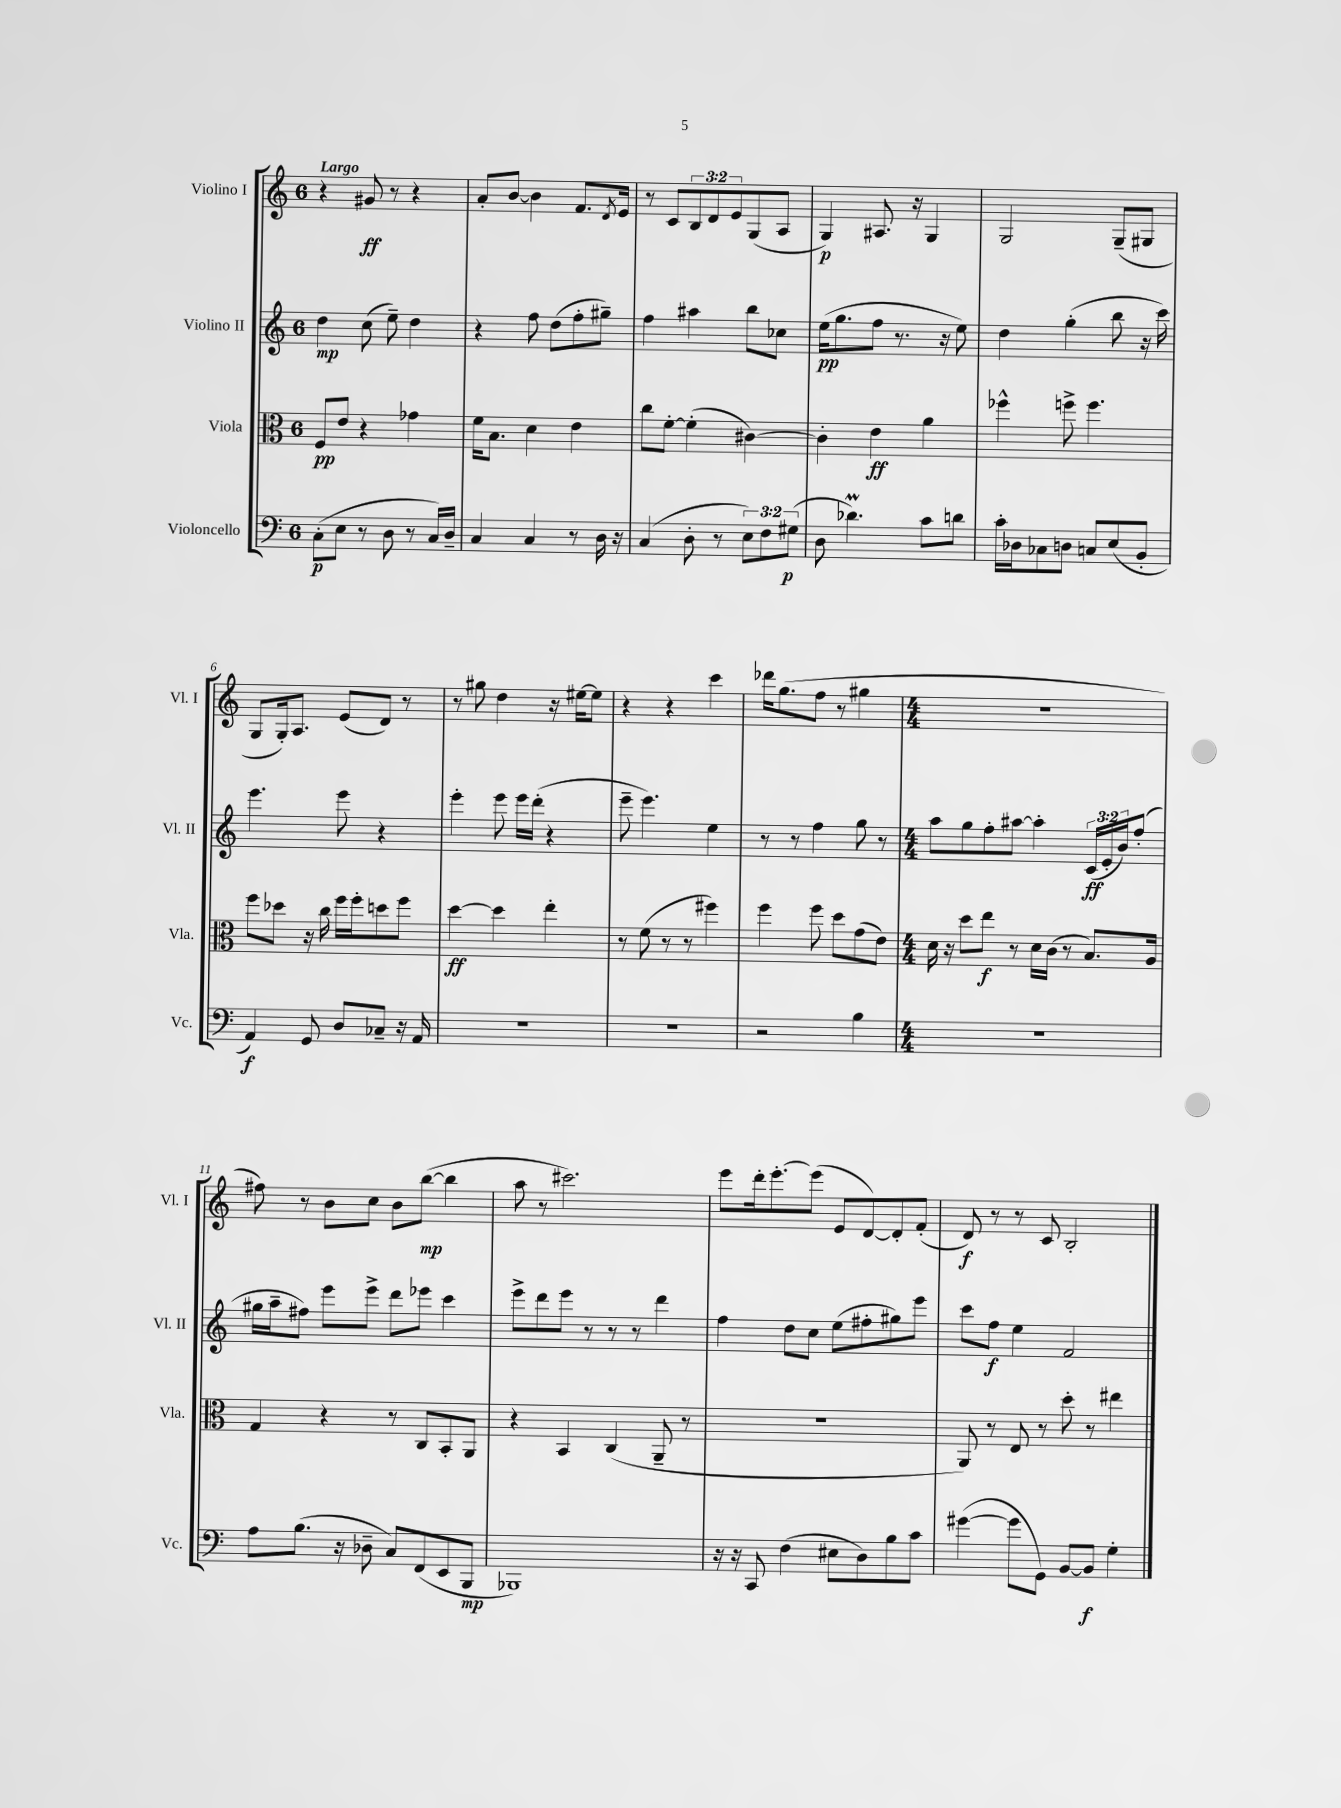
<<
\new StaffGroup <<
\new Staff = "s0" \with { instrumentName = "Violino I" shortInstrumentName = "Vl. I" } {
    \clef treble \key c \major \once \override Staff.TimeSignature.style = #'single-digit \time 6/8 \override Staff.TupletNumber.text = #tuplet-number::calc-fraction-text \tempo "Largo"
    r4 gis'8\ff r8 r4 |
    a'8-. b'8~ b'4 f'8. \acciaccatura { d'8 } e'16 |
    r8 c'8 \tuplet 3/2 { b8 d'8 e'8 } g8( a8 |
    g4\p) ais8. r16 g4 |
    g2 g8--( gis8 |
    g8 g16-.) a8. e'8( d'8) r8 |
    r8 gis''8 d''4 r16 eis''16~ eis''8 |
    r4 r4 c'''4 |
    des'''16 g''8.( f''8 r8 gis''4 |
    \numericTimeSignature \time 4/4 R1 |
    fis''8) r8 b'8 c''8 b'8 b''8~\mp( b''4 |
    a''8 r8 cis'''2.) |
    e'''8 d'''16-. e'''8.~-. e'''8( e'8 d'8~) d'8-. f'8-.( |
    d'8\f) r8 r8 c'8 b2-. \bar "|." |
}
\new Staff = "s1" \with { instrumentName = "Violino II" shortInstrumentName = "Vl. II" } {
    \clef treble \key c \major \once \override Staff.TimeSignature.style = #'single-digit \time 6/8 \override Staff.TupletNumber.text = #tuplet-number::calc-fraction-text
    d''4\mp c''8( e''8--) d''4 |
    r4 f''8 d''8( f''8-. gis''8--) |
    f''4 ais''4 b''8 ces''8 |
    e''16\pp( g''8. f''8 r8. r16 e''8) |
    d''4 g''4-.( b''8 r16 c'''16) |
    e'''4. e'''8 r4 |
    e'''4-. e'''8 e'''16 d'''16-.( r4 |
    e'''8-- e'''4.) e''4 |
    r8 r8 f''4 g''8 r8 |
    \numericTimeSignature \time 4/4 a''8 g''8 f''8-. ais''8~ ais''4-. \tuplet 3/2 { c'16\ff( e'16-. b'16) } f''8-.( |
    gis''16 a''16-- fis''8) e'''8 e'''8-> d'''8 ees'''8 c'''4 |
    e'''8-> d'''8 e'''8 r8 r8 r8 d'''4 |
    f''4 d''8 c''8 e''8( fis''8-. gis''8) e'''8 |
    c'''8 f''8\f e''4 f'2 \bar "|." |
}
\new Staff = "s2" \with { instrumentName = "Viola" shortInstrumentName = "Vla." } {
    \clef alto \key c \major \once \override Staff.TimeSignature.style = #'single-digit \time 6/8
    f8\pp e'8 r4 ges'4 |
    f'16 b8. d'4 e'4 |
    c''8 f'8~-. f'4-.( cis'4~) |
    cis'4-. e'4\ff a'4 |
    fes''4-^ f''8-> f''4. |
    f''8 des''8 r16 c''16 f''16 f''16-. d''8 f''8 |
    d''4~\ff d''4 e''4-. |
    r8 f'8( r8 r8 fis''4) |
    f''4 f''8 d''8 g'8( e'8) |
    \numericTimeSignature \time 4/4 d'16 r16 d''8 e''8\f r8 d'16 c'16( r8 b8.) a16 |
    g4 r4 r8 c8 b,8-. a,8 |
    r4 b,4 c4( a,8-- r8 |
    r1 |
    a,8) r8 e8 r8 d''8-. r8 eis''4 \bar "|." |
}
\new Staff = "s3" \with { instrumentName = "Violoncello" shortInstrumentName = "Vc." } {
    \clef bass \key c \major \once \override Staff.TimeSignature.style = #'single-digit \time 6/8 \override Staff.TupletNumber.text = #tuplet-number::calc-fraction-text
    c8-.\p( e8 r8 d8 r8 c16) d16-- |
    c4 c4 r8 d16 r16 |
    c4( d8-. r8 \tuplet 3/2 { e8) f8 gis8\p( } |
    d8 des'4.\prall) c'8 d'8 |
    c'16-. des16 ces8 d8 c8 e8( b,8-. |
    a,4\f) g,8 d8 ces8-- r16 a,16 |
    R2. |
    R2. |
    r2 b4 |
    \numericTimeSignature \time 4/4 R1 |
    a8 b8.( r16 des8-- c8) f,8( e,8 b,,8\mp |
    bes,,1) |
    r16 r16 c,8 f4( eis8 d8) b8 c'8 |
    gis'4~( gis'8 g,8) b,8~ b,8\f g4-. \bar "|." |
}
>>
>>
